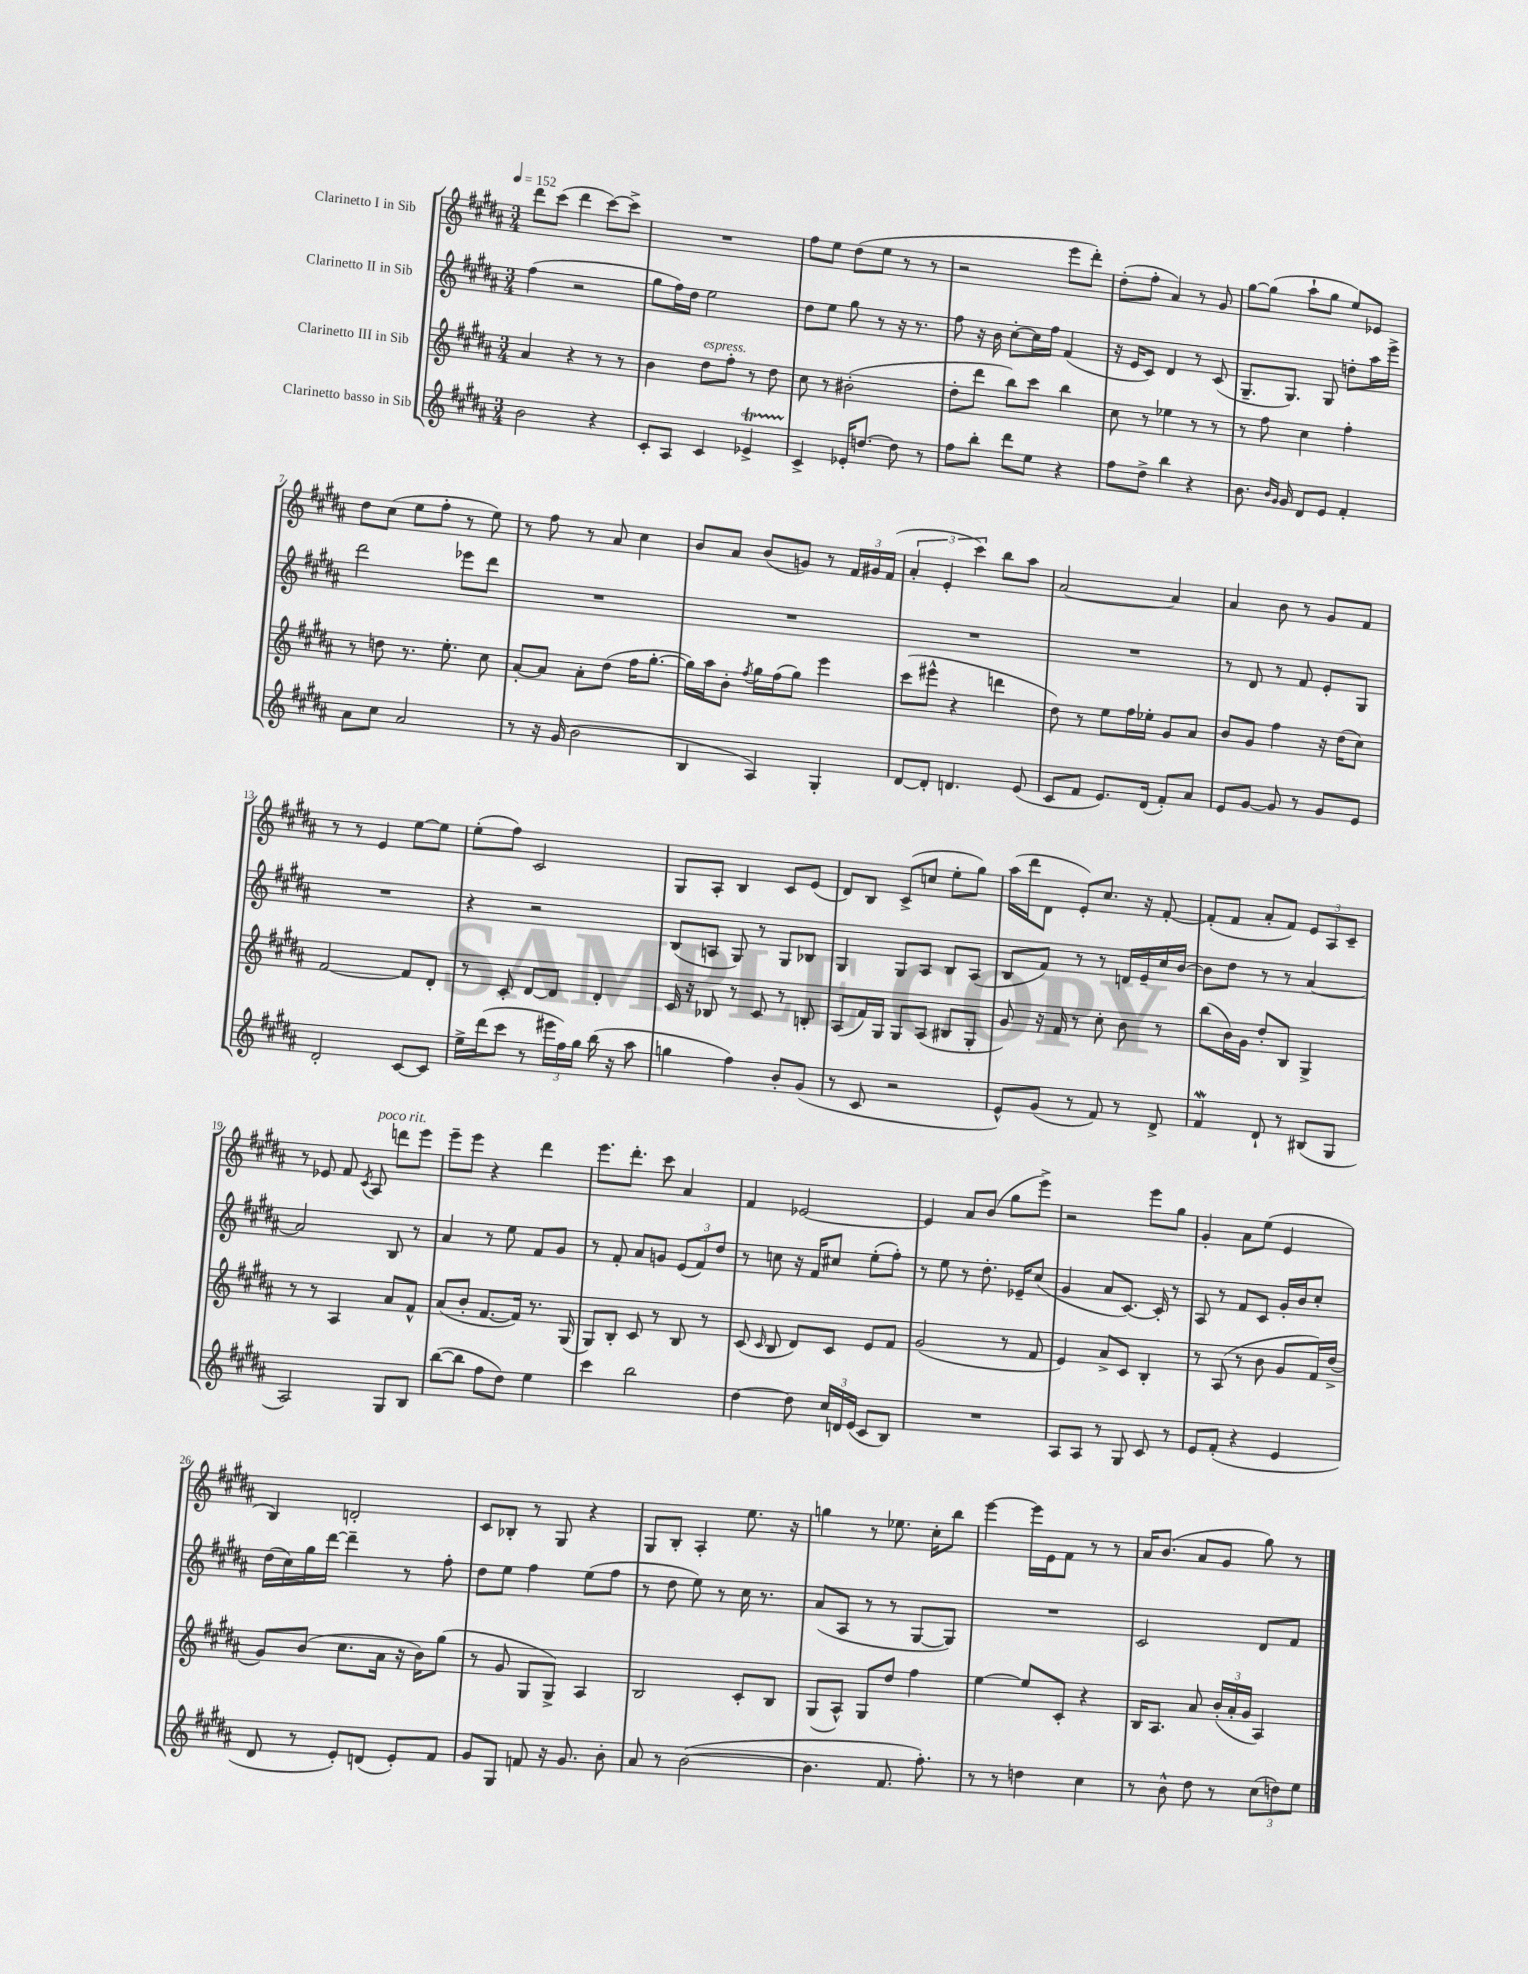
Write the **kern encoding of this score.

**kern	**kern	**kern	**kern
*staff4	*staff3	*staff2	*staff1
*clefG2	*clefG2	*clefG2	*clefG2
*k[f#c#g#d#a#]	*k[f#c#g#d#a#]	*k[f#c#g#d#a#]	*k[f#c#g#d#a#]
*M3/4	*M3/4	*M3/4	*M3/4
*MM152	*MM152	*MM152	*MM152
2b	4a#	(4ff#	8ddd#
.	.	.	(8ccc#
.	4r	2r	4ddd#
4r	8r	.	[8ccc#)
.	8r	.	8ccc#^]
=	=	=	=
8c#'	4b	8gg#	2.r
8A#	.	16ff#)	.
.	.	16dd#	.
4c#	8dd#	2ee	.
.	8ff#'	.	.
4e-^	8r	.	.
.	8dd#	.	.
=	=	=	=
4c#^	8cc#	8dd#	8ff#
.	8r	8ee	8ee
16e-'	(2b#'	8gg#	(8dd#
[8.dd	.	.	.
.	.	8r	8ee
8dd]	.	16r	8r
.	.	8.r	.
8r	.	.	8r
=	=	=	=
8ff#	8dd#'	8ff#	2r
8bb'	8ddd#	16r	.
.	.	16b	.
8ddd#	8bb)	[8cc#'	.
8ee	8ccc#	16cc#]	.
.	.	16ff#	.
4r	4bb	(4f#	8eee
.	.	.	8ddd#')
=	=	=	=
8ff#	8cc#	16r	(8dd#'
.	.	16e	.
8dd#^	8r	8c#)	8ff#'
4bb	4ee-	4d#	4a#)
4r	8r	8r	8r
.	8r	(8c#	8g#
=	=	=	=
8.b	8r	8.G#~	[8gg#
.	8ff#	.	(8gg#]
16qqb	.	.	.
16qqg#	.	.	.
16g#	.	8.G#)	.
8d#	4cc#	.	8aa#`
8e	.	8G#	8gg#
4f#'	4ff#'	8dd'	8ee)
.	.	16aa#	8e-
.	.	16eee^	.
=	=	=	=
8a#	8r	2ddd#	8dd#
8cc#	8dd	.	(8cc#
2a#	8.r	.	8ee
.	.	.	8ff#'
.	8.ee'	.	.
.	.	8eee-	8r
.	8cc#	8ddd#	8ee)
=	=	=	=
8r	[8a#'	2.r	8r
16r	8a#]	.	8ff#
(16g#	.	.	.
2b	8a#'	.	8r
.	(8dd#	.	8a#
.	16ff#	.	4cc#
.	[8.gg#'	.	.
=	=	=	=
4B	16gg#])	2.r	8b
.	16aa#	.	.
.	8b'	.	8a#
.	8qff#	.	.
4A#)	16gg#	.	(8b
.	(16ff#	.	.
.	8gg#)	.	8g)
4G#'	4eee	.	8r
.	.	.	24f#
.	.	.	24g#
.	.	.	(24f#
=	=	=	=
[8d#	(8ccc#	2.r	6a#'
8d#']	8eee#^^	.	.
.	.	.	6e'
4.d	4r	.	.
.	.	.	6ccc#)
.	4ddd	.	8bb
(8e	.	.	8aa#
=	=	=	=
8c#	8dd#)	2.r	[2a#
8f#	8r	.	.
8.e)	8ee	.	.
.	16ff#	.	.
(16d#	16ee-'	.	.
8f#')	8g#	.	4a#]
8a#	8a#	.	.
=	=	=	=
8e	8b	8r	4a#
[8g#	8g#	8d#	.
8g#]	4ff#	8r	8b
8r	.	8f#	8r
8g#	16r	8e'	8g#
.	(16dd#	.	.
8e	8cc#)	8G#	8f#
=	=	=	=
2d#'	[2f#	2.r	8r
.	.	.	8r
.	.	.	4e
[8c#	8f#]	.	[8ee
8c#]	8d#'	.	8ee]
=	=	=	=
16ee^	8r	4r	(8ee'
(16ddd#	.	.	.
8ccc#	8c#'	.	8ff#)
8r	[8d#	2r	2c#
24eee#	8d#]	.	.
24ff#)	.	.	.
24gg#	.	.	.
(16bb	4d#'	.	.
16r	.	.	.
8aa#	.	.	.
=	=	=	=
4gg	16c#	(8B	8G#
.	16r	.	.
.	8B-	8A	8A#'
4ff#)	8r	8G#)	4B
.	8c#	8r	.
8b'	8r	8G#	8c#
(8g#	8B'	8B-	(8e
=	=	=	=
8r	(8A#	4G#	8d#)
8c#	16f#)	.	8B
.	16G#	.	.
2r	8G#	8G#	(8c#^
.	(8A#	8A#	8cc
.	8B#	8B	8ee'
.	8G#'	(8A#	8gg#)
=	=	=	=
8e^^)	8g#)	8B	(16aa#
.	.	.	16ddd#
(8g#	16r	8f#)	8d#
.	16f#	.	.
8r	8r	8r	8e')
8f#)	8cc#'	8r	8.cc#
8r	8b	16d	.
.	.	16e~	16r
8d#^	8r	16cc#	[8f#'
.	.	[16b	.
=	=	=	=
4f#	(8bb	8b]	(8f#']
.	16b)	8dd#	8f#
.	16g#	.	.
8d#`	8dd#'	8r	8a#'
8r	8B	8r	8f#)
(8B#	4G#^	[4a#	12e
.	.	.	12A#
8G#	.	.	.
.	.	.	12c#~
=	=	=	=
2A#)	8r	2a#]	8r
.	8r	.	8e-
.	4A#	.	8f#
.	.	.	8qc#
.	.	.	8A#
8G#	8a#	8B	8ddd
8B	8f#^^	8r	8eee
=	=	=	=
([8bb	(8a#	4a#	8eee~
8bb]	8b'	.	8eee
8ff#	[8.f#	8r	4r
8dd#)	.	8ee	.
.	16f#])	.	.
4ee	8.r	8f#	4ddd#
.	.	8g#	.
.	(16G#	.	.
=	=	=	=
4ccc#	8G#)	8r	8.eee
.	8B'	8f#'	.
.	.	.	8.ddd#'
2bb	8c#	8a#	.
.	8r	8g	8ccc#
.	8B	(12e	4a#
.	.	12f#)	.
.	8r	.	.
.	.	12dd#	.
=	=	=	=
[4dd#	(8c#	8r	4f#
.	16qqc#	.	.
.	8B	8cc	.
8dd#]	8d#)	16r	[2e-
.	.	16f#	.
24cc#	8c#	8cc#	.
24d	.	.	.
(24e	.	.	.
8c#	8e	(8ee'	.
8B)	8f#	8ff#')	.
=	=	=	=
2.r	(2g#	8r	4e-]
.	.	8ee	.
.	.	8r	8a#
.	.	8.dd#'	(8b
.	8r	.	8gg#
.	.	16e-~	.
.	8f#	(8cc#	8eee^)
=	=	=	=
8A#	4e)	4g#	2r
8A#	.	.	.
8r	8a#^	8a#	.
8G#	8c#	[8.c#)	.
8c#	4B'	.	8eee
.	.	16c#']	.
8r	.	8r	8gg#
=	=	=	=
8e	8r	8A#	4g#'
(8f#'	(8A#	8r	.
4r	8r	8f#	8a#
.	8b	8c#	(8ee
4e	8g#	16g#'	4e
.	.	16b	.
.	16f#)	8cc#'	.
.	(16dd#^	.	.
=	=	=	=
8d#	8g#)	(16dd#	4B)
.	.	16cc#)	.
8r	(8b	16gg#	.
.	.	[16ddd#	.
8e')	8.cc#	4ddd#~]	2d'
(8d	.	.	.
.	16a#	.	.
8e')	16r	8r	.
.	16b)	.	.
8f#	(8gg#	8ff#'	.
=	=	=	=
8g#	8r	8dd#	8c#
8G#	8g#	8ee	8B-'
8f	8G#	4ff#	8r
16r	8G#^)	.	8G#
8.g#	.	.	.
.	4A#	(8ee	4r
8b'	.	8ff#	.
=	=	=	=
8a#	2B	8r	8G#
8r	.	8dd#	8B'
([2b	.	8ee)	4A#'
.	.	8r	.
.	8c#'	16cc#	8.ee
.	.	8.r	.
.	8B	.	.
.	.	.	16r
=	=	=	=
4.b]	(8G#	(8a#	4gg
.	8A#^^)	8A#	.
.	8G#	8r	8r
8.f#	8dd#	8r	8.ee-
.	4ff#	[8G#	.
8.ff#')	.	.	16cc#'
.	.	8G#])	8bb
=	=	=	=
8r	[4ee	2.r	[4eee
8r	.	.	.
4dd	8ee]	.	16eee]
.	.	.	16e
.	8c#'	.	8f#
4cc#	4r	.	8r
.	.	.	8r
=	=	=	=
8r	16B	2c#	16a#
.	8.A#	.	(8.b
8b^^	.	.	.
8dd#	8a#	.	8a#
8r	(24b'	.	8g#
.	24a#'	.	.
.	24g#	.	.
(12cc#	4A#)	8d#	8gg#)
12dd)	.	.	.
.	.	8f#	8r
12ee	.	.	.
==	==	==	==
*-	*-	*-	*-
